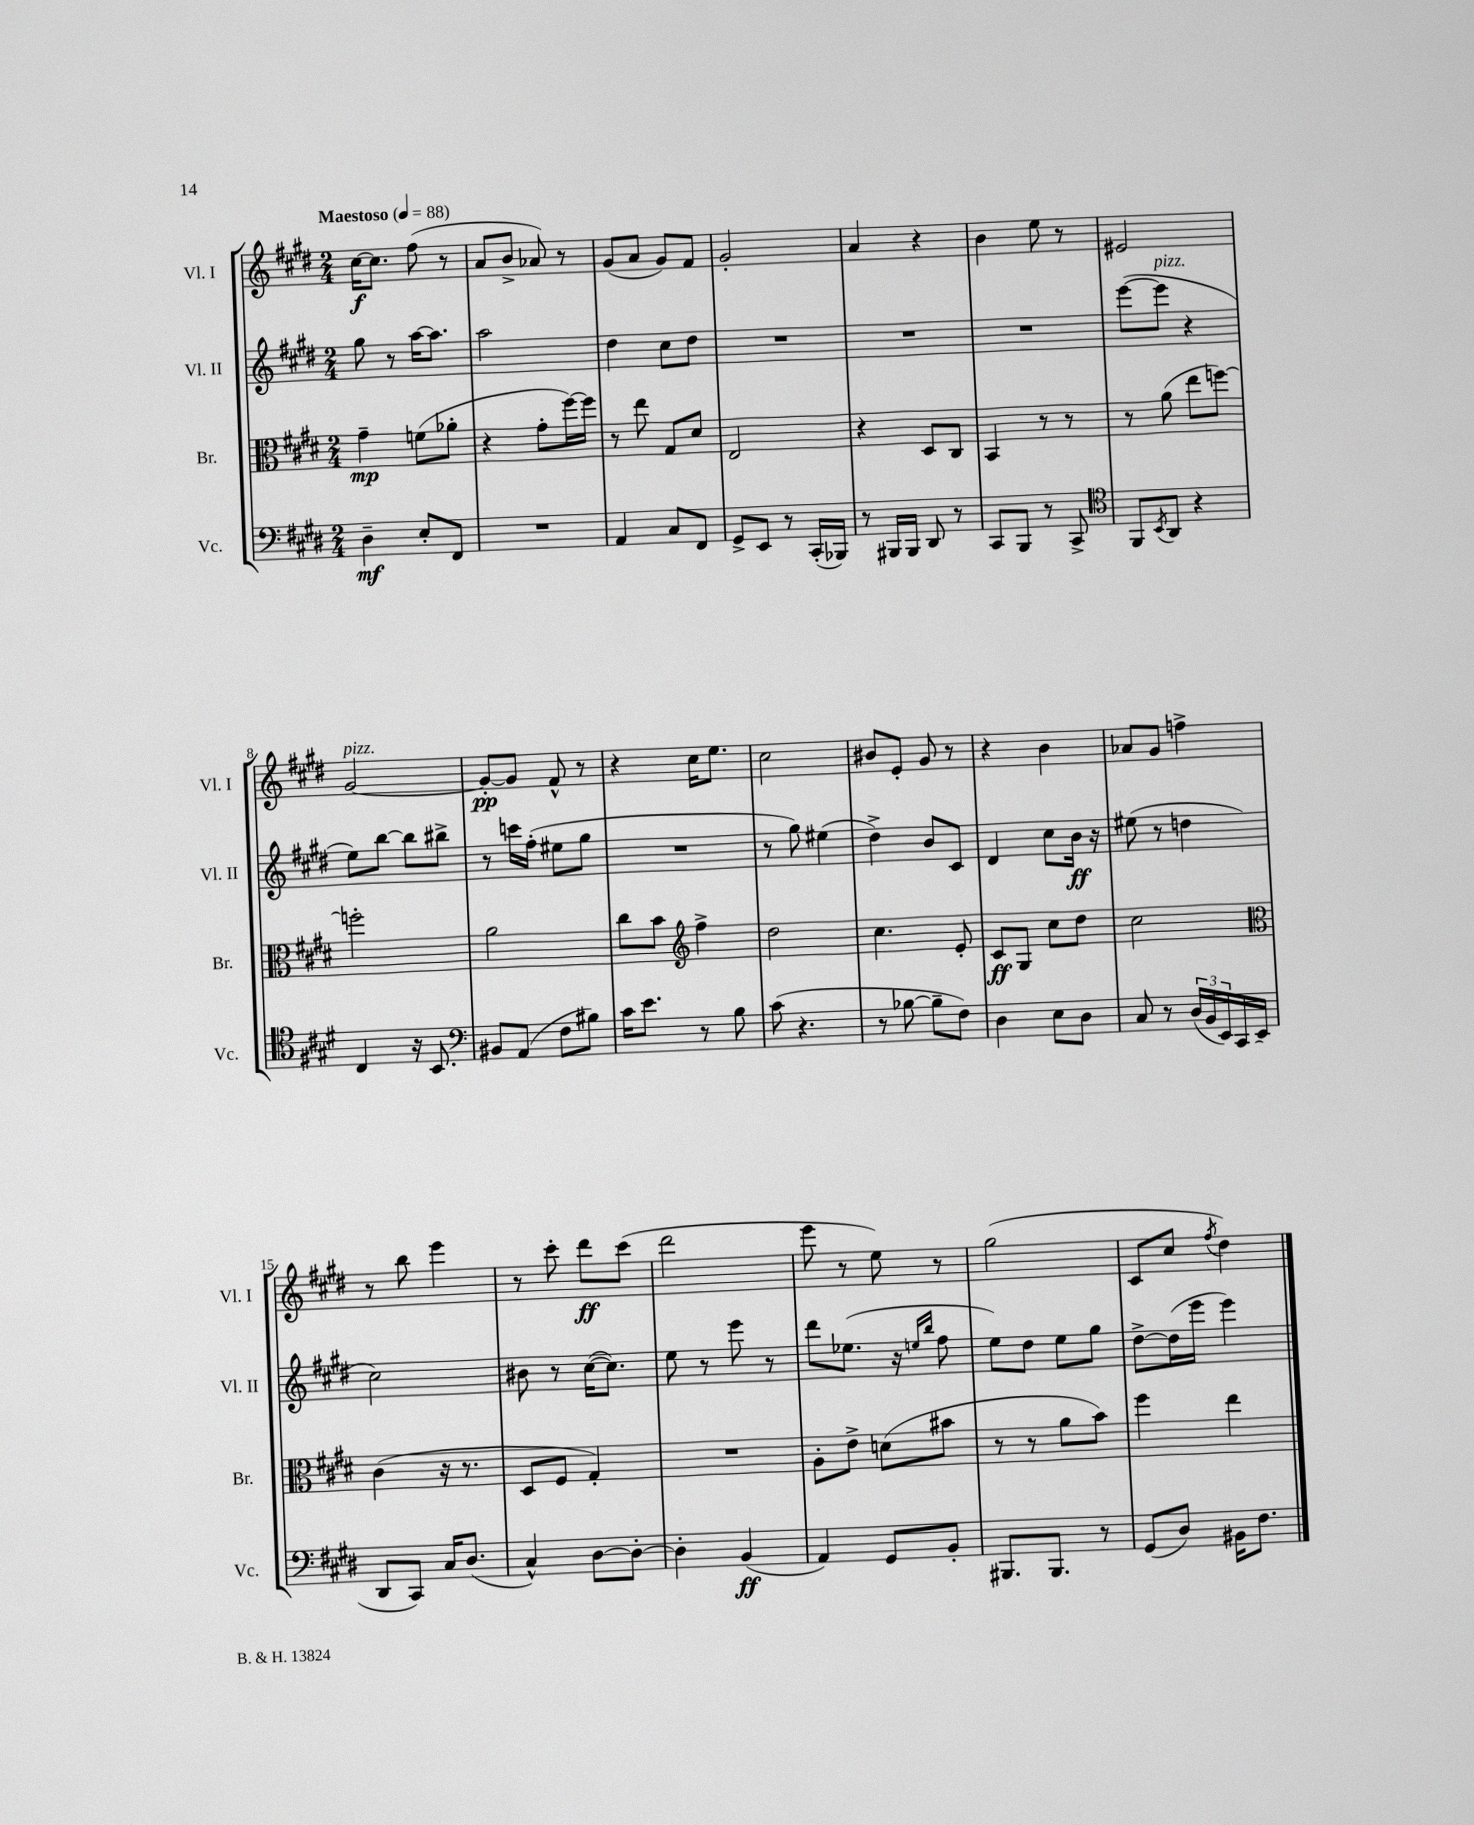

**kern	**kern	**kern	**kern
*staff4	*staff3	*staff2	*staff1
*clefF4	*clefC3	*clefG2	*clefG2
*k[f#c#g#d#]	*k[f#c#g#d#]	*k[f#c#g#d#]	*k[f#c#g#d#]
*M2/4	*M2/4	*M2/4	*M2/4
*MM88	*MM88	*MM88	*MM88
4D#~	4g#~	8gg#	[16cc#
.	.	.	8.cc#]
.	.	8r	.
8E'	(8f	[16aa	(8ff#
.	.	8.aa]	.
8FF#	8a-'	.	8r
=	=	=	=
2r	4r	2aa	8a
.	.	.	8b^
.	8g#'	.	8a-)
.	[16ff#)	.	8r
.	16ff#]	.	.
=	=	=	=
4AA	8r	4dd#	(8g#
.	8ee	.	8a
8C#	8G#	8cc#	8g#)
8FF#	8d#	8dd#	8f#
=	=	=	=
8GG#^	2E	2r	2g#'
8EE	.	.	.
8r	.	.	.
(16CC#'	.	.	.
16BBB-)	.	.	.
=	=	=	=
8r	4r	2r	4a
16BBB#	.	.	.
16BBB#	.	.	.
8DD#	8D#	.	4r
8r	8C#	.	.
=	=	=	=
8CC#	4BB	2r	4b
8BBB	.	.	.
8r	8r	.	8ee
8CC#^	8r	.	8r
=	=	=	=
*clefC4	*	*	*
8FF#	8r	([8eee	2e#
8qBB	.	.	.
8AA	(8a	8eee]	.
4r	8ee	4r	.
.	[8ff)	.	.
=	=	=	=
4C#	2ff']	8ee)	[2g#
.	.	[8bb	.
16r	.	8bb]	.
8.BB	.	.	.
.	.	8bb#^	.
=	=	=	=
*clefF4	*	*	*
8BB#	2a	8r	8g#'_
(8AA	.	16ccc	8g#]
.	.	(16ff#'	.
8F#	.	8ee#	8f#^^
8B#)	.	8gg#	8r
=	=	=	=
16c#	8cc#	2r	4r
8.e	.	.	.
.	8b	.	.
*	*clefG2	*	*
8r	4ff#^	.	16cc#
.	.	.	8.ee
8B	.	.	.
=	=	=	=
(8c#	2dd#	8r	2cc#
4.r	.	8gg#)	.
.	.	(4ee#	.
=	=	=	=
8r	4.cc#	4dd#^)	8b#
[8B-	.	.	8e'
8B-~]	.	8b	8g#
8F#)	8e'	8c#	8r
=	=	=	=
4D#	8c#	4d#	4r
.	8G#	.	.
8E	8cc#	8cc#	4b
8D#	8dd#	16b	.
.	.	16r	.
=	=	=	=
8C#	2cc#	(8ee#	8a-
8r	.	8r	8g#
(24D#	.	4dd	4ff^
24BB	.	.	.
24EE)	.	.	.
16CC#	.	.	.
(16EE	.	.	.
=	=	=	=
*	*clefC3	*	*
8DD#	(4c#	2cc#)	8r
8CC#)	.	.	8bb
16C#	16r	.	4eee
(8.D#	8.r	.	.
=	=	=	=
4C#^^)	8D#	8b#	8r
.	8F#	8r	8ccc#'
[8D#	4G#')	([16cc#	8ddd#
.	.	8.cc#])	.
8D#'_	.	.	(8ccc#
=	=	=	=
4D#']	2r	8ee	2ddd#
.	.	8r	.
(4BB	.	8eee	.
.	.	8r	.
=	=	=	=
4AA)	8A'	8ddd#	8eee
.	8e^	(8.ee-	8r
8GG#	(8d	.	8ee)
.	.	16r	.
.	.	16qqee	.
.	.	16qqbb	.
8BB'	8b#	8ff#	8r
=	=	=	=
8.BBB#	8r	8ee)	(2gg#
.	8r	8dd#	.
8.BBB#	.	.	.
.	8a	8ee	.
8r	8b)	8gg#	.
=	=	=	=
(8GG#	4ff#	[8dd#^	8c#
8D#)	.	(16dd#]	8cc#
.	.	16eee	.
.	.	.	8qff#
16BB#	4ee	4eee)	4dd#)
8.F#	.	.	.
==	==	==	==
*-	*-	*-	*-
